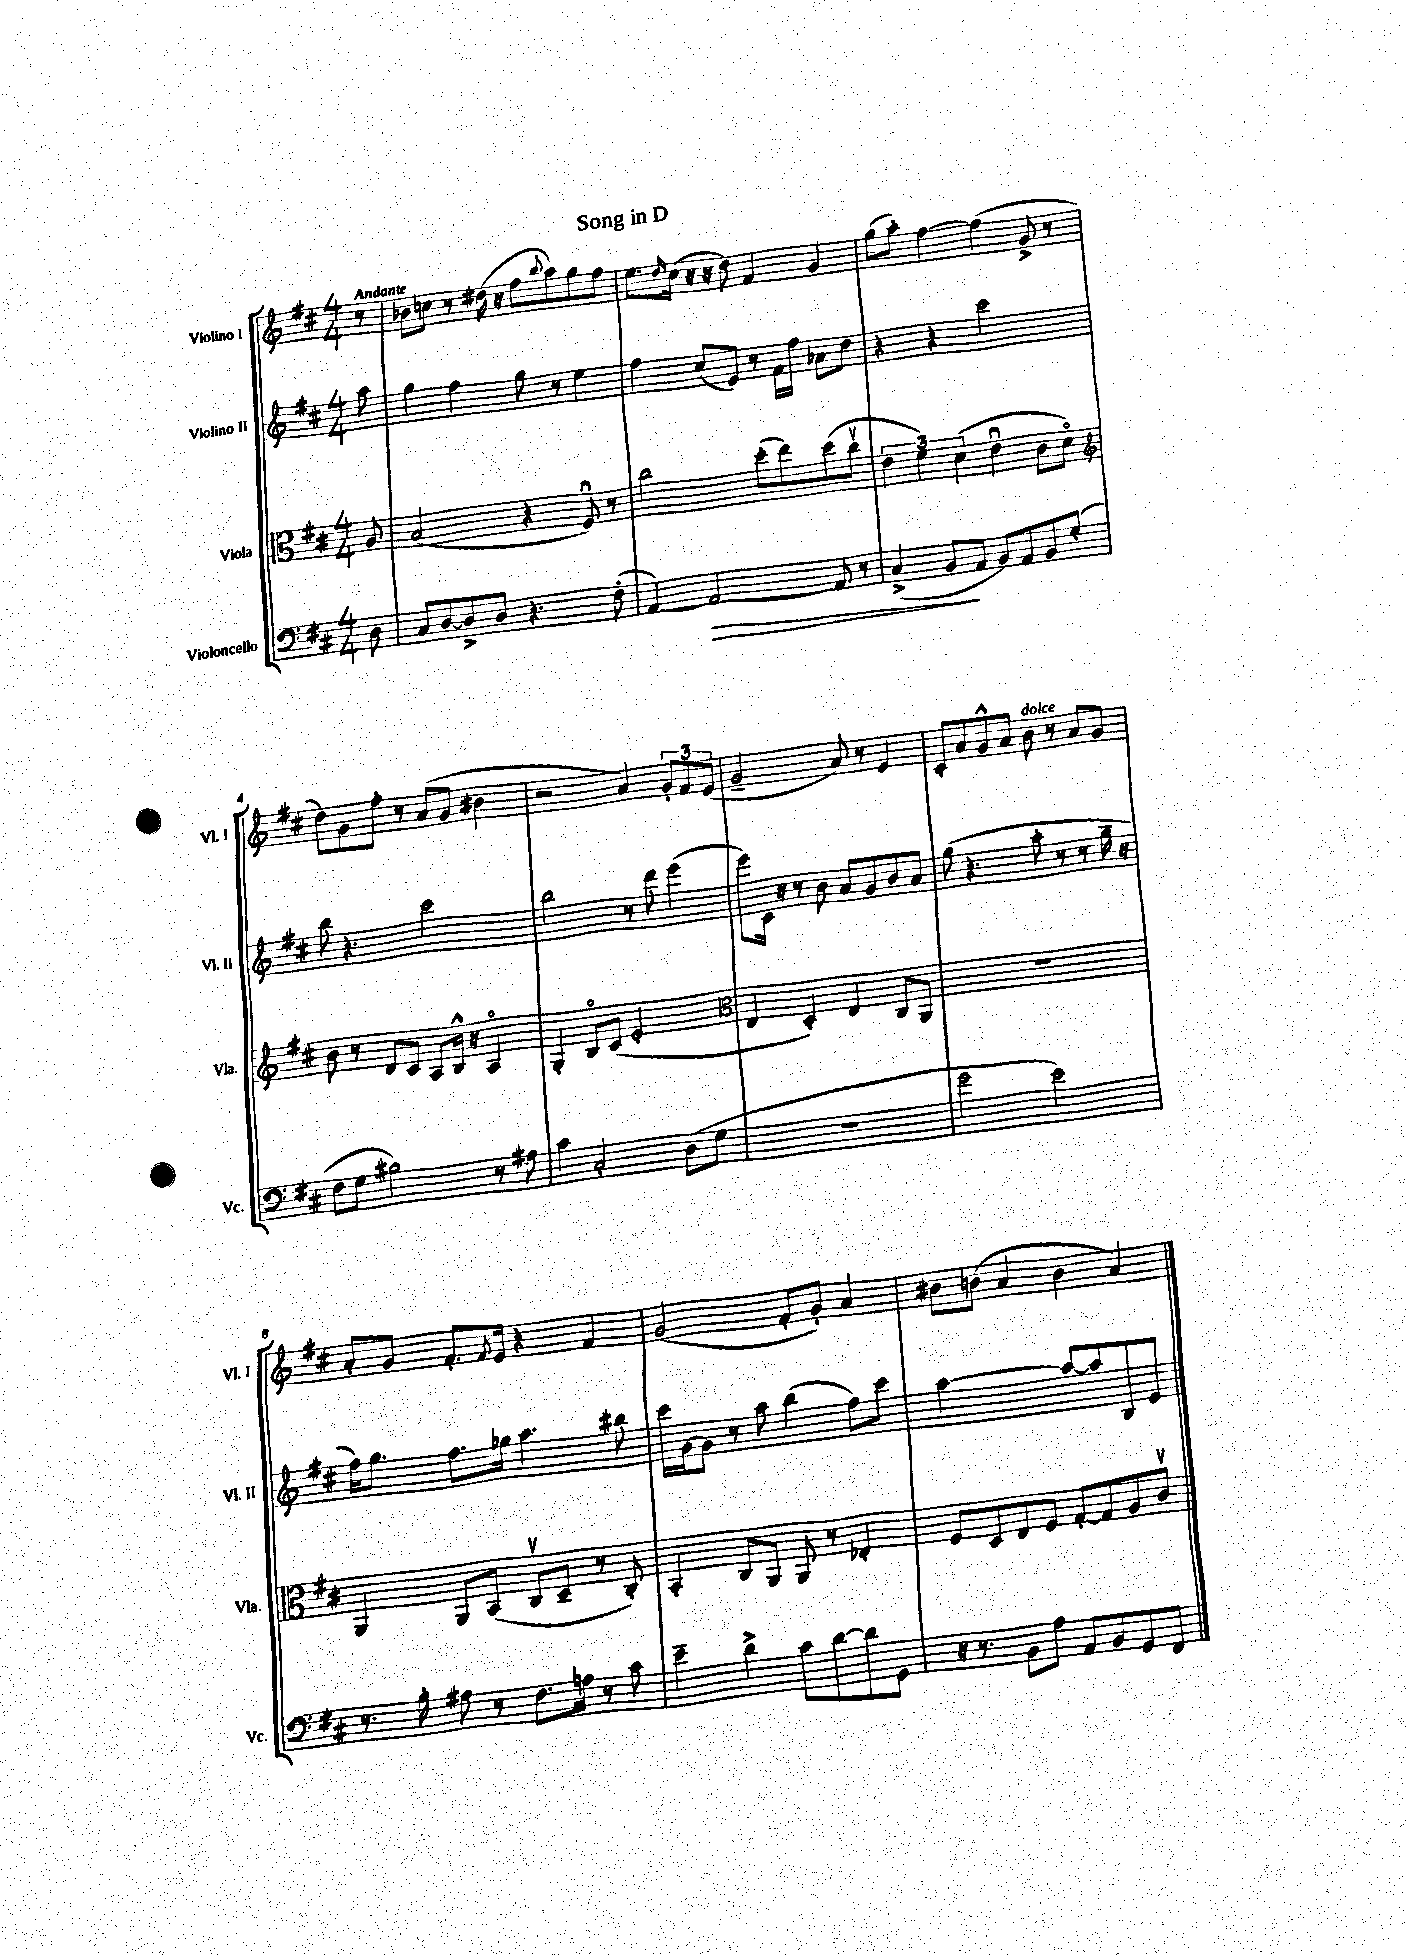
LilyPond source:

\header { title = "Song in D" }
<<
\new StaffGroup <<
\new Staff = "s0" \with { instrumentName = "Violino I" shortInstrumentName = "Vl. I" } {
    \clef treble \key d \major \numericTimeSignature \time 4/4 \partial 8 \tempo "Andante"
    r8 |
    bes'8 c''8 r8 dis''16( r16 fis''8 \appoggiatura { b''8 } a''8) g''8 fis''8 |
    e''8. \grace { d''16 } cis''16( r16 r16 d''8) fis'4 g'4 |
    g''8( a''8-.) fis''4~ fis''4( g'8-> r8 |
    d''8) g'8 fis''8-. r8 a'8( g'8 bis'4 |
    r2 a'4) \tuplet 3/2 { g'8-. fis'8 e'8( } |
    g'2-- a'8) r8 e'4 |
    cis'8-. a'8 g'8-^ a'8 b'8^\markup { \italic "dolce" } r8 a'8 g'8 |
    a'8-. g'8 fis'8.-. \acciaccatura { fis'8 } e'16 r4 fis'4 |
    g'2( fis'8-. g'8-.) a'4 |
    bis'8 b'8( a'4 b'4 a'4) \bar "|." |
}
\new Staff = "s1" \with { instrumentName = "Violino II" shortInstrumentName = "Vl. II" } {
    \clef treble \key d \major \numericTimeSignature \time 4/4 \partial 8
    a''8 |
    g''4 fis''4 g''8 r8 e''4 |
    fis''4 cis''8( e'8) r8 fis'16 fis''16 aes'8 d''8 |
    r4 r4 cis'''2 |
    b''8 r4. cis'''2 |
    b''2 r8 d'''8 e'''4( |
    e'''8) cis'16 r16 r8 b'8 a'8 g'8 b'8 a'8 |
    g''8( r4. a''8-. r8 r8 g''16-- r16 |
    fis''16) g''8. fis''8. ges''16 a''4. bis''8 |
    cis'''16 g'16~ g'8 r8 a''8 b''4( fis''8) cis'''8 |
    a''2~ a''8~ a''8 b8 e'8 \bar "|." |
}
\new Staff = "s2" \with { instrumentName = "Viola" shortInstrumentName = "Vla." } {
    \clef alto \key d \major \numericTimeSignature \time 4/4 \partial 8
    a8 |
    b2( r4 fis8\downbow) r8 |
    cis''2 d''8-.( e''8) d''8( cis''8\upbow |
    \tuplet 3/2 { e'4 fis'4) d'4( } e'4\downbow cis'8 d'8\flageolet) |
    \clef treble b'8 r8 d'8 cis'8 a8 b16-^ r16 a4\flageolet |
    g4-. b8\flageolet cis'8( e'2-. |
    \clef alto e4 d4-.) e4 cis8 a,8 |
    r1 |
    a,4 a,8 b,8( cis8\upbow d8-- r8 cis8-.) |
    b,4-. cis8 a,8 a,8 r8 ees4-. |
    fis8 d8 e8 fis8 g8~-. g8 a8 cis'8\upbow \bar "|." |
}
\new Staff = "s3" \with { instrumentName = "Violoncello" shortInstrumentName = "Vc." } {
    \clef bass \key d \major \numericTimeSignature \time 4/4 \partial 8
    d8 |
    cis8 d8~ d8-> d8 r4. fis8-.( |
    a,4~) a,2~\> a,8 r8 |
    cis4->( b,8\! a,8 b,8) a,8 b,8 g8-.( |
    fis8 g8 bis2) r8 ais8 |
    cis'4 cis2-. d8( g8 |
    r1 |
    g'2 e'2) |
    r8. b16-. ais8 r8 fis8. a16 r8 cis'8 |
    e'4-- d'4-> cis'8 d'8~ d'8 g,8 |
    r16 r8. b,8 a8 a,8 b,8 g,8 fis,8 \bar "|." |
}
>>
>>
